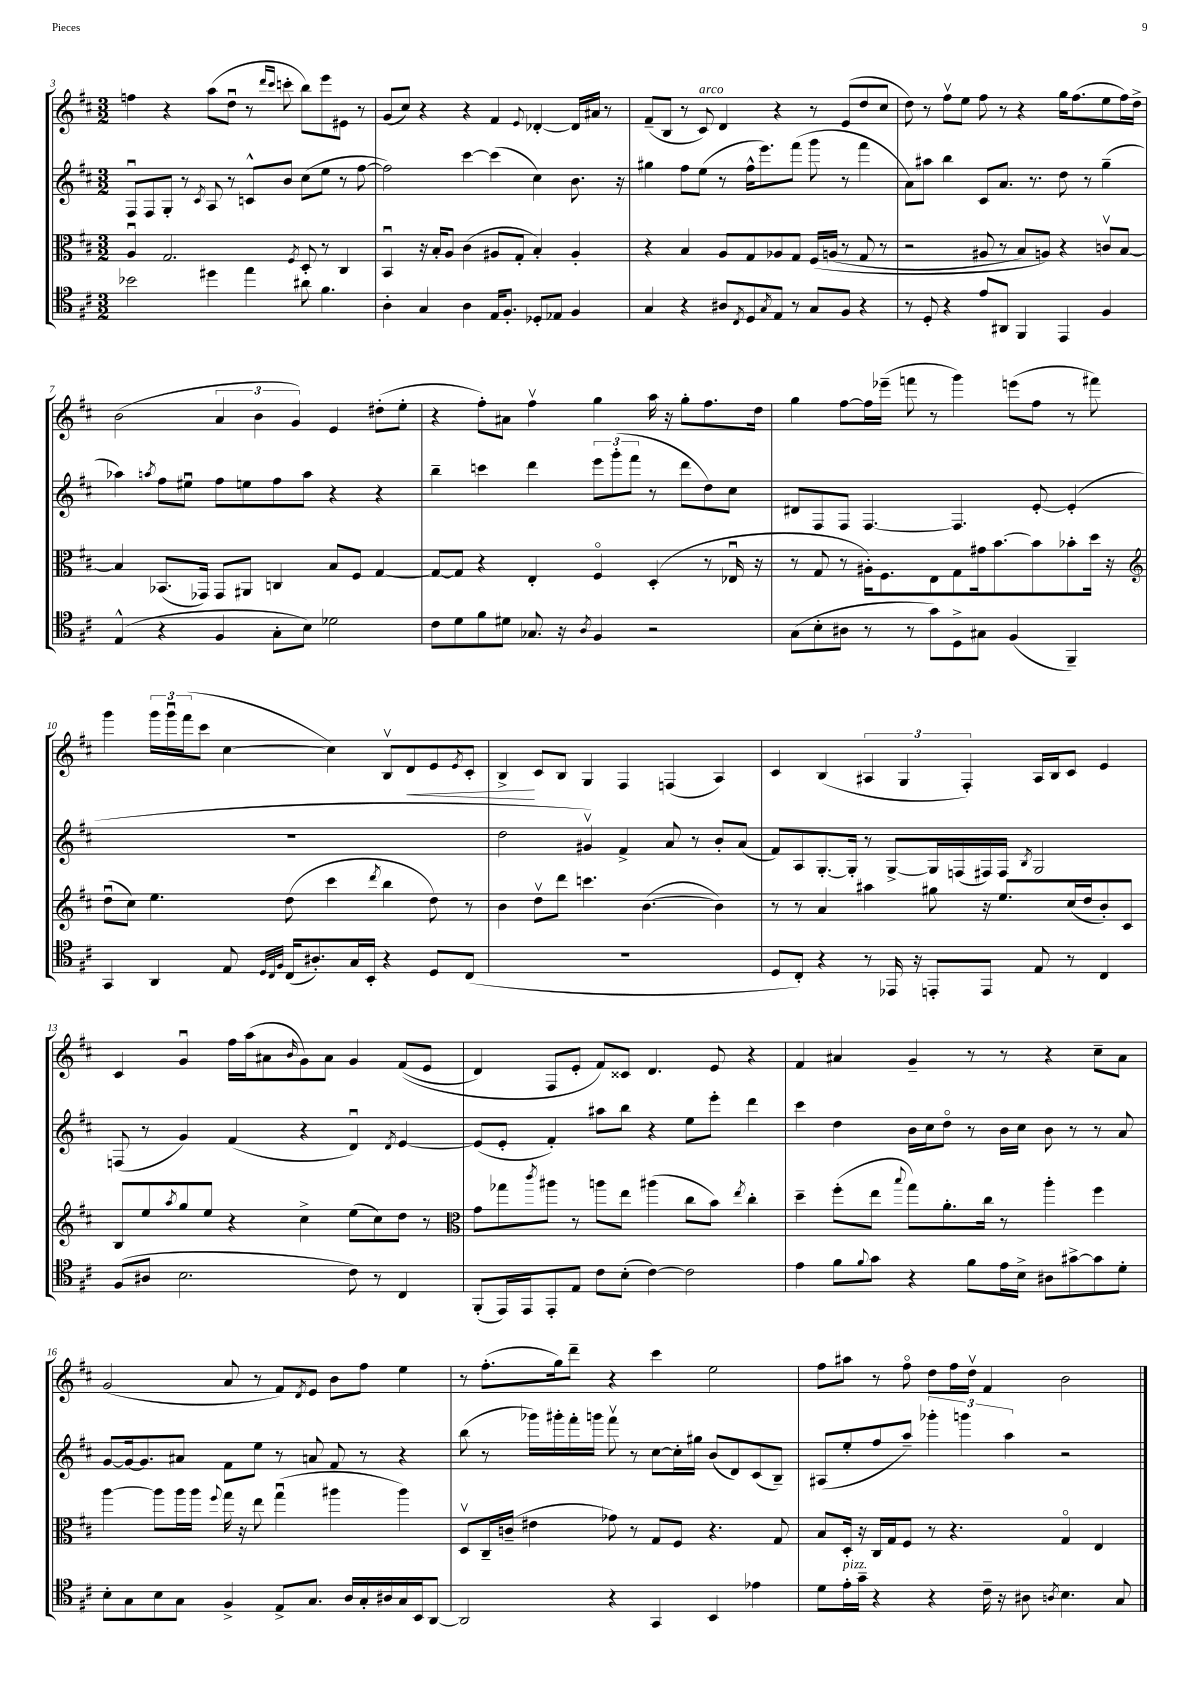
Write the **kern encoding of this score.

**kern	**kern	**kern	**kern	**dynam
*part4	*part3	*part2	*part1	*part1
*staff4	*staff3	*staff2	*staff1	*staff1
*clefC4	*clefC3	*clefG2	*clefG2	*
*k[f#c#]	*k[f#c#]	*k[f#c#]	*k[f#c#]	*
*M3/2	*M3/2	*M3/2	*M3/2	*
=3	=3	=3	=3	=3
2b-X\	4Au/	8F#u/L	4ffn\	.
.	.	8F#/	.	.
.	2.G/	8G'/J	4r	.
.	.	8r	.	.
.	.	8qc#/	.	.
4dd#X\	.	8A/	(8aa\L	.
.	.	8r	8ddu\J	.
4ee\	.	8cn^^/L	8r	.
.	.	.	16qqddd/LL	.
.	.	.	16qqccc#/JJ	.
.	.	8b/J	8cccn'\	.
.	8qF#/	.	.	.
8a#X\	8D'/	(8cc#\L	8bb\L)	.
4.f#\	8r	8ee\J	8eee\	.
.	4C#/	8r	8e#X\J	.
.	.	[8ff#\	8r	.
=4	=4	=4	=4	=4
4A'\	4BBu/	2ff#\])	(8g/L	.
.	.	.	8cc#/J)	.
4G/	16r	.	4r	.
.	16B'/KL	.	.	.
.	8A/J	.	.	.
4A\	(4c#\	[4ccc#\	4r	.
16E/KL	8A#X/L	(4ccc#\]	4f#/	.
8.F#'/J	.	.	.	.
.	8G'/J	.	.	.
.	.	.	8qqe/	.
8D-X'/L	4B'/)	4cc#\)	[4d-X'/	.
8E-X/J	.	.	.	.
4F#/	4A#'/	8.b\	16d-/LL]	.
.	.	.	16a#X/JJ	.
.	.	.	8r	.
.	.	16r	.	.
=5	=5	=5	=5	=5
4G/	4r	4gg#X\	(8f#~/L	.
.	.	.	8B/J	.
4r	4B/	8ff#\L	8r	.
!	!	!	!LO:TX:a:i:t=arco	!
.	.	(8ee\J	8c#/)	.
8A#X/L	8A/L	8r	4d/	.
8qC#/	.	.	.	.
8D/	8G/	16ff#^^\KL	.	.
.	.	8.eee\)	.	.
8qG/	.	.	.	.
8E/J	8A-X/	.	4r	.
8r	8G/J	(8fff#\J	.	.
8G/L	(16F#/LL	8ggg\	8r	.
.	(16An/JJ	.	.	.
8F#/J	8r	8r	(8e/L	.
4r	8G/	4fff#\	8dd/	.
.	8r	.	8cc#/J	.
=6	=6	=6	=6	=6
8r	2r	8a\L)	8dd\)	.
8D'/	.	8aa#X\J	8r	.
4r	.	4bb\	8ff#v\L	.
.	.	.	8ee\J	.
8e/L	8A#X/	8c#/L	8ff#\	.
8AA#X/J	8r	8.a/J	8r	.
4FF#/	8B/L)	.	4r	.
.	.	8.r	.	.
.	8An/J)	.	.	.
4EE/	4r	8dd\	16gg\KL	.
.	.	.	(8.ff#\	.
.	.	8r	.	.
4F#/	8cnv/L	(4gg~\	8ee\	.
.	[8B/J	.	16ff#\L)	.
.	.	.	16dd^\JJ	.
!!LO:LB:g=z
=7	=7	=7	=7	=7
(4E^^/	4B/]	4aa-X\)	(2b\	.
.	.	8qaan/	.	.
4r	(8.BB-X/L	8ff#\L	.	.
.	.	8ee#Xu\J	.	.
.	16GG-X/Jk)	.	.	.
4F#/	8GG-/L	8ff#\L	6a/	.
.	8AA#X/J	8een\	.	.
.	.	.	6b\	.
8G'\L	4Cn/	8ff#\	.	.
.	.	.	6g/)	.
8B\J)	.	8aa\J	.	.
2d-X\	8B/L	4r	4e/	.
.	8F#/J	.	.	.
.	[4G/	4r	(8dd#X'\L	.
.	.	.	8ee'\J	.
=8	=8	=8	=8	=8
8c#\L	8G/L_	4bb~\	4r	.
8d\	8G/J]	.	.	.
8f#\	4r	4cccn\	8ff#'\L)	.
8d#X\J	.	.	8a#X\J	.
8.G-X/	4E'/	4ddd\	4ff#v\	.
16r	.	.	.	.
8qA/	.	.	.	.
4F#/	4F#/	12eee\L	4gg\	.
.	.	(12ggg'\	.	.
.	.	12fff#\J	.	.
2r	(4D'/	8r	16aa\	.
.	.	.	16r	.
.	.	8ddd\L	8gg'\L	.
.	8r	8dd\)	8.ff#\	.
.	16E-Xu/	8cc#\J	.	.
.	16r	.	16dd\Jk	.
=9	=9	=9	=9	=9
(8G\L	8r	8d#X/L	4gg\	.
8B'\	8G/	8F#/	.	.
8A#X\J	8r	8F#/J	[8ff#\L	.
8r	16A#X'\KL)	[4.F#/	16ff#\L]	.
.	8.F#\	.	(16eee-X~\JJ	.
8r	.	.	8fffn\	.
8g\L)	8E\	.	8r	.
8D^\	8G\	4.F#/]	4ggg\)	.
8G#X\J	16g#X\k	.	.	.
.	[8.b\	.	.	.
(4F#/	.	.	(8eeen\L	.
.	8b\]	[8e'/	8ff#\J	.
4FF#~/)	8b-X'\	(4e'/]	8r	.
.	16dd\Jk	.	8fff#X\)	.
.	16r	.	.	.
!!LO:LB:g=z
=10	=10	=10	=10	=10
*	*clefG2	*	*	*
4GG/	(8ddu\L	1.r	4ggg\	.
.	8cc#\J)	.	.	.
4AA/	4.ee\	.	24ggg\LL	.
.	.	.	24gggu\	.
.	.	.	(24fff#\J	.
.	.	.	8ccc#\J	.
8E/	.	.	[4cc#\	.
32qqD/LLL	.	.	.	.
32qqC#/	.	.	.	.
32qqF#/JJJ	.	.	.	.
(16C#/KL	(8dd\	.	.	.
8.A#X'/)	.	.	.	.
.	4ccc#\	.	4cc#\])	.
16G/L	.	.	.	.
16BB'/JJ	.	.	.	.
.	8qddd/	.	.	.
4r	4bb\	.	8Bv/L	.
!	!	!	!	!LO:HP:b
.	.	.	8d/	<
8D/L	8dd\)	.	8e/	.
.	.	.	8qe/	.
(8C#/J	8r	.	8c#'/J	.
=11	=11	=11	=11	=11
1.r	4b\	2dd\	4B^/	.
.	8ddv\L	.	8c#/L	[
.	8ddd\J	.	8B/J	.
.	4.cccn\	4g#Xv/)	4G/	.
.	.	4f#^/	4F#/	.
.	([4.b\	.	.	.
.	.	8a/	(4Fn/	.
.	.	8r	.	.
.	4b\])	8b'/L	4A/)	.
.	.	(8a/J	.	.
=12	=12	=12	=12	=12
8D/L	8r	8f#/L)	4c#/	.
8C#'/J)	8r	8A/	.	.
4r	4a/	[8.G'/	(4B/	.
.	.	16G'/Jk]	.	.
8r	4aa#X\	8r	6A#X/	.
16EE-X/	.	[8G^/L	.	.
.	.	.	6G/	.
16r	.	.	.	.
8EEn'/L	8gg#X\	16G/L]	.	.
.	.	(16Fn/	.	.
.	.	.	6F#'/)	.
8EE/J	16r	16F#X/)	.	.
.	8.ee/L	16F#/JJ	.	.
.	.	8qB/	.	.
8E/	.	2G/	16A#/LL	.
.	.	.	16B/J	.
8r	(16cc#/L	.	8c#/J	.
.	16dd/J	.	.	.
4C#/	8b'/)	.	4e/	.
.	8c#/J	.	.	.
!!LO:LB:g=z
=13	=13	=13	=13	=13
(8F#/L	8B/L	(8Fn/	4c#/	.
8A#X/J	8ee/	8r	.	.
.	8qaa/	.	.	.
2.B\	8gg/	4g/)	4gu/	.
.	8ee/J	.	.	.
.	4r	(4f#/	16ff#\LL	.
.	.	.	(16aa\J	.
.	.	.	8a#X\	.
.	.	.	16qqb/	.
.	4cc#^\	4r	8g\)	.
.	.	.	8a#\J	.
8c#\)	(8ee\L	4du/)	4g/	.
8r	8cc#\)	.	.	.
.	.	8qd/	.	.
4C#/	8dd\J	[4e/	((8f#/L	.
.	8r	.	8e/J	.
=14	=14	=14	=14	=14
*	*clefC3	*	*	*
(8FF#'/L	8g\L	(8e/L]	4d/)	.
16EE/L)	8gg-X\	8e'/J	.	.
16EE/J	.	.	.	.
.	8qccc#/	.	.	.
8EE'/	8aa#X\J	4f#'/)	8F#/L	.
8E/J	8r	.	8e'/J	.
8c#\L	8aan\L	8aa#X\L	8f#/L)	.
(8B'\J	8ee\J	8bb\J	8c##X/J	.
[4c#\)	(4aa#X\	4r	4.d/	.
2c#\]	8cc#\L	8ee\L	.	.
.	8b\J)	8eee'\J	8e/	.
.	8qee/	.	.	.
.	4cc#'\	4ddd\	4r	.
=15	=15	=15	=15	=15
4e\	4dd~\	4ccc#\	4f#/	.
8f#\L	(8ff#'\L	4dd\	4a#X/	.
8qqf#/	.	.	.	.
8g\J	8ee\J	.	.	.
.	8qqbb/	.	.	.
4r	8gg\L)	16b\LL	4g~/	.
.	.	16cc#\J	.	.
.	8.a'\	8dd\J	.	.
8f#\L	.	8r	8r	.
.	16cc#\Jk	.	.	.
16e\L	8r	16b\LL	8r	.
16B^\JJ	.	16cc#\JJ	.	.
8A#X\L	4aa'\	8b\	4r	.
[8g#X^\	.	8r	.	.
8g#\]	4ff#\	8r	8cc#~\L	.
8d'\J	.	8a/	8a#\J	.
!!LO:LB:g=z
=16	=16	=16	=16	=16
8B'\L	[4aa\	[8g/L	(2g/	.
8G\	.	16g/k_	.	.
.	.	8.g/]	.	.
8B\	8aa\L]	.	.	.
8G\J	16aa\L	8a#X/J	.	.
.	16aa\JJ	.	.	.
.	8qqff#/	.	.	.
4F#^/	16gg\	8f#\L	8a/	.
.	16r	.	.	.
.	8ee\	8ee\J	8r	.
8E^/L	(4ggu\	8r	8f#/L)	.
.	.	.	8qd/	.
8.G/J	.	8an/	8e/J	.
.	4aa#X\	8f#/	8b\L	.
16A/LL	.	.	.	.
16G'/	.	8r	8ff#\J	.
16A#X/	.	.	.	.
16G/	4aa#\)	4r	4ee\	.
16BB/J	.	.	.	.
[8AA/J	.	.	.	.
=17	=17	=17	=17	=17
2AA/]	8Dv/L	(8bb\	8r	.
.	16C#~/L	8r	(8.ff#'\L	.
.	(16cn~/JJ	.	.	.
.	4e#X\	16ggg-X\LL)	.	.
.	.	16ggg#X'\	16gg\k)	.
.	.	16fff#'\	8ddd~\J	.
.	.	16gggn\JJ	.	.
4r	8g-X\)	8fff#v\	4r	.
.	8r	8r	.	.
4GG/	8G/L	[8cc#\L	4ccc#\	.
.	8F#/J	16cc#'\L]	.	.
.	.	16gg#X\JJ	.	.
4BB/	4.r	(8b/L	2ee\	.
.	.	8d/)	.	.
4e-X\	.	(8c#/	.	.
.	8G/	8B~/J)	.	.
=18	=18	=18	=18	=18
8d\L	8B/L	(8A#X/L	8ff#\L	.
!LO:TX:a:i:t=pizz.	!	!	!	!
16e'\L	16D'/Jk	8ee'/	8aa#X\J	.
16g~\JJ	16r	.	.	.
4r	16C#/LL	8ff#/	8r	.
.	16G/J	.	.	.
.	8F#/J	8aa~/J)	8ff#\	.
4r	8r	6ggg-X'\	8dd\L	.
.	4.r	.	16ff#\L	.
.	.	6gggn\	.	.
.	.	.	16ddv\JJ	.
16c#~\	.	.	4f#/	.
16r	.	.	.	.
.	.	6aa\	.	.
8A#X\	.	.	.	.
8qAn/	.	.	.	.
4.B\	4G/	2r	2b\	.
.	4E/	.	.	.
8G/	.	.	.	.
==	==	==	==	==
*-	*-	*-	*-	*-
